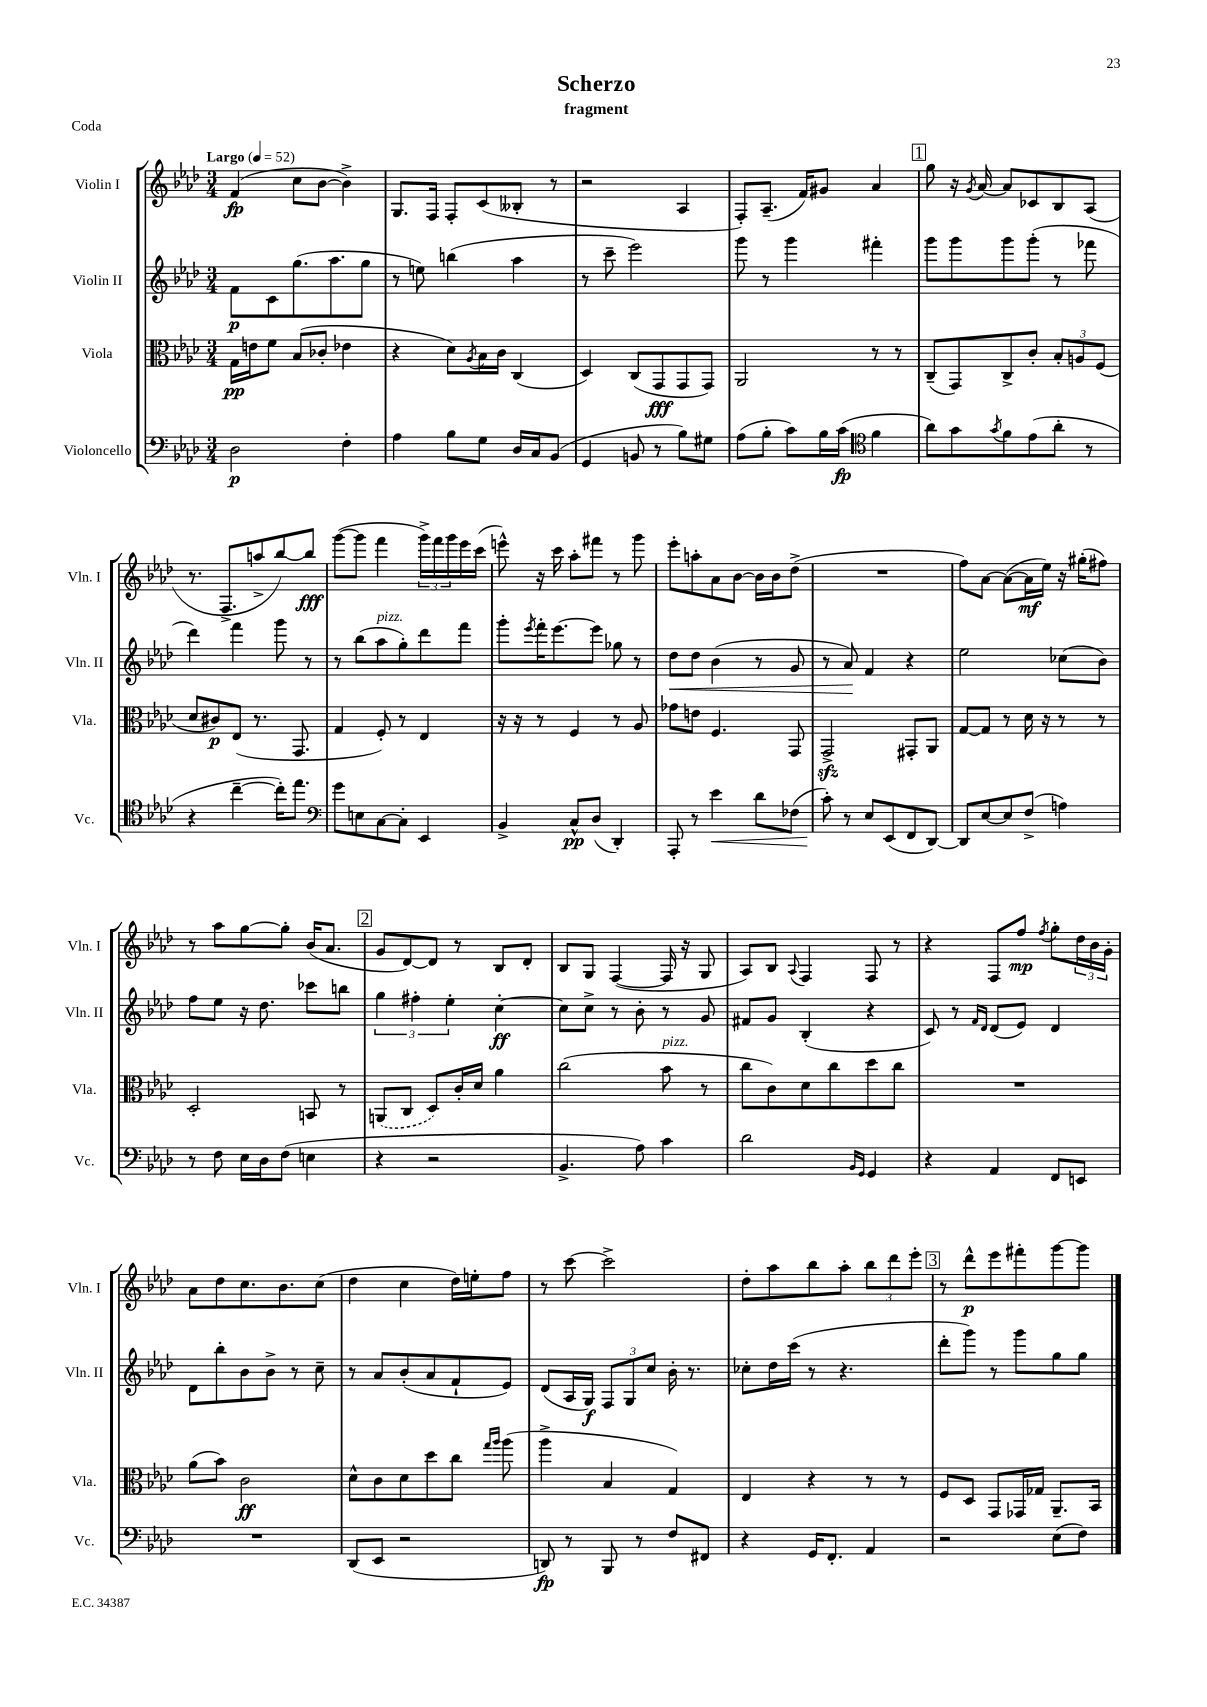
\header { title = "Scherzo" subtitle = "fragment" piece = "Coda" }
<<
\new StaffGroup <<
\new Staff = "s0" \with { instrumentName = "Violin I" shortInstrumentName = "Vln. I" } {
    \clef treble \key aes \major \numericTimeSignature \time 3/4 \tempo "Largo" 4 = 52
    f'4\fp( c''8 bes'8~ bes'4->) |
    g8. f16 f8-. c'8( beses8-. r8 |
    r2 aes4 |
    f8-.) aes8.--( f'16) gis'8 aes'4 |
    \mark \markup { \box "1" } g''8 r16 \acciaccatura { g'8 } aes'16~ aes'8 ces'8 bes8 aes8( |
    r8. f8.-> a''8-> bes''8~) bes''8\fff |
    g'''8~( g'''8 f'''4 \tuplet 3/2 { g'''16->) f'''16 g'''16 } ees'''16 c'''16( |
    e'''8-^) r16 c'''16 aes''8-. fis'''8 r8 g'''8 |
    ees'''8-. a''8-. aes'8 bes'8~ bes'16 bes'16 des''8->( |
    R2. |
    f''8) aes'8~ aes'8~( aes'16\mf ees''16) r16 gis''16-.( fis''8) |
    r8 aes''8 g''8~ g''8-. bes'16( aes'8. |
    \mark \markup { \box "2" } g'8 des'8~) des'8 r8 bes8 des'8-. |
    bes8 g8 f4~( f16 r16 g8 |
    aes8) bes8 \appoggiatura { aes8 } f4 f8 r8 |
    r4 f8 f''8\mp \acciaccatura { f''8 } g''8-. \tuplet 3/2 { des''16 bes'16 g'16-. } |
    aes'8 des''8 c''8. bes'8. c''8( |
    des''4 c''4 des''16) e''16-. f''8 |
    r8 c'''8~ c'''2-> |
    des''8-. aes''8 bes''8 aes''8-. \tuplet 3/2 { bes''8 des'''8 ees'''8-. } |
    \mark \markup { \box "3" } r8 des'''8-^\p ees'''8 fis'''8-. g'''8~ g'''8 \bar "|." |
}
\new Staff = "s1" \with { instrumentName = "Violin II" shortInstrumentName = "Vln. II" } {
    \clef treble \key aes \major \numericTimeSignature \time 3/4
    f'8\p c'8 g''8.( aes''8. g''8 |
    r8 e''8) b''4( aes''4 |
    r8 c'''8-- ees'''2) |
    g'''8 r8 g'''4 fis'''4-. |
    \mark \markup { \box "1" } g'''8 g'''8 g'''8 g'''8-.( r8 fes'''8 |
    des'''4) f'''4 g'''8 r8 |
    r8 bes''8( aes''8^\markup { \italic "pizz." } g''8-.) des'''8 f'''8 |
    g'''8-. \acciaccatura { ees'''8 } f'''16-. ees'''8.~ ees'''8 ges''8 r8 |
    des''8\< des''8 bes'4( r8 g'8 |
    r8 aes'8\!) f'4 r4 |
    ees''2 ces''8( bes'8) |
    f''8 ees''8 r16 des''8. ces'''8 b''8 |
    \mark \markup { \box "2" } \tuplet 3/2 { g''4 fis''4-. ees''4-. } c''4~-.\ff |
    c''8 c''8-> r8 bes'8-. r8 g'8 |
    fis'8 g'8 bes4-.( r4 |
    c'8) r8 \grace { f'16 des'16 } des'8( ees'8) des'4 |
    des'8 bes''8-. bes'8 bes'8-> r8 c''8-- |
    r8 aes'8 bes'8-.( aes'8 f'8-! ees'8) |
    des'8( aes16 g16\f) \tuplet 3/2 { f8 g8 c''8 } bes'16-. r8. |
    ces''8-. des''16 c'''16( r8 r4. |
    \mark \markup { \box "3" } des'''8-. g'''8) r8 g'''8 g''8 g''8 \bar "|." |
}
\new Staff = "s2" \with { instrumentName = "Viola" shortInstrumentName = "Vla." } {
    \clef alto \key aes \major \numericTimeSignature \time 3/4
    g16\pp e'16 f'8 bes8( ces'8-. ees'4 |
    r4 des'8) \acciaccatura { aes8 } bes16 c'16 c4( |
    des4) c8( g,8\fff g,8 g,8) |
    aes,2 r8 r8 |
    \mark \markup { \box "1" } c8--( g,8) c8-> c'8-. \tuplet 3/2 { bes8-. a8 f8( } |
    des'8 cis'8\p) ees8( r8. g,8. |
    g4 f8-.) r8 ees4 |
    r16 r16 r8 f4 r8 aes8 |
    ges'8 e'8 f4. g,8 |
    g,2->\sfz gis,8-. aes,8 |
    g8~ g8 r8 des'16 r16 r8 r8 |
    des2-. b,8 r8 |
    \mark \markup { \box "2" } \once \slurDashed a,8( c8 des8) c'16-. des'16 aes'4 |
    c''2( bes'8^\markup { \italic "pizz." } r8 |
    c''8 c'8) des'8 c''8 des''8 c''8 |
    R2. |
    aes'8( bes'8) c'2\ff |
    des'8-^ c'8 des'8 des''8 c''8 \grace { g''16 aes''16 } aes''8( |
    aes''4-> bes4 g4) |
    ees4 r4 r8 r8 |
    \mark \markup { \box "3" } f8 des8 g,8 ges,16 ges16 aes,8.-- bes,16 \bar "|." |
}
\new Staff = "s3" \with { instrumentName = "Violoncello" shortInstrumentName = "Vc." } {
    \clef bass \key aes \major \numericTimeSignature \time 3/4
    des2\p f4-. |
    aes4 bes8 g8 des16 c16 bes,8( |
    g,4 b,8 r8 bes8) gis8 |
    aes8( bes8-. c'8) bes16 c'16\fp( \clef tenor f'4 |
    \mark \markup { \box "1" } aes'8) g'8 \acciaccatura { g'8 } f'8 ees'8( aes'8-. r8 |
    r4 c''4~-- c''16-.) ees''8. |
    \clef bass g'8 e8 c8~ c8-. ees,4 |
    bes,4-> c8-^\pp des8( des,4-.) |
    aes,,8-. r8 ees'4\< des'8 fes8( |
    c'8-.\!) r8 ees8 ees,8( f,8 des,8~) |
    des,8 ees8~ ees8 f8->( a4) |
    r8 f8 ees16 des16 f8( e4 |
    \mark \markup { \box "2" } r4 r2 |
    bes,4.-> aes8) c'4 |
    des'2 \grace { bes,16 g,16 } g,4 |
    r4 aes,4 f,8 e,8 |
    R2. |
    des,8( ees,8 r2 |
    d,8\fp) r8 bes,,8 r8 f8 fis,8 |
    r4 g,16 f,8.-. aes,4 |
    \mark \markup { \box "3" } r2 ees8( f8) \bar "|." |
}
>>
>>
\layout { \context { \Score \remove "Bar_number_engraver" } }
